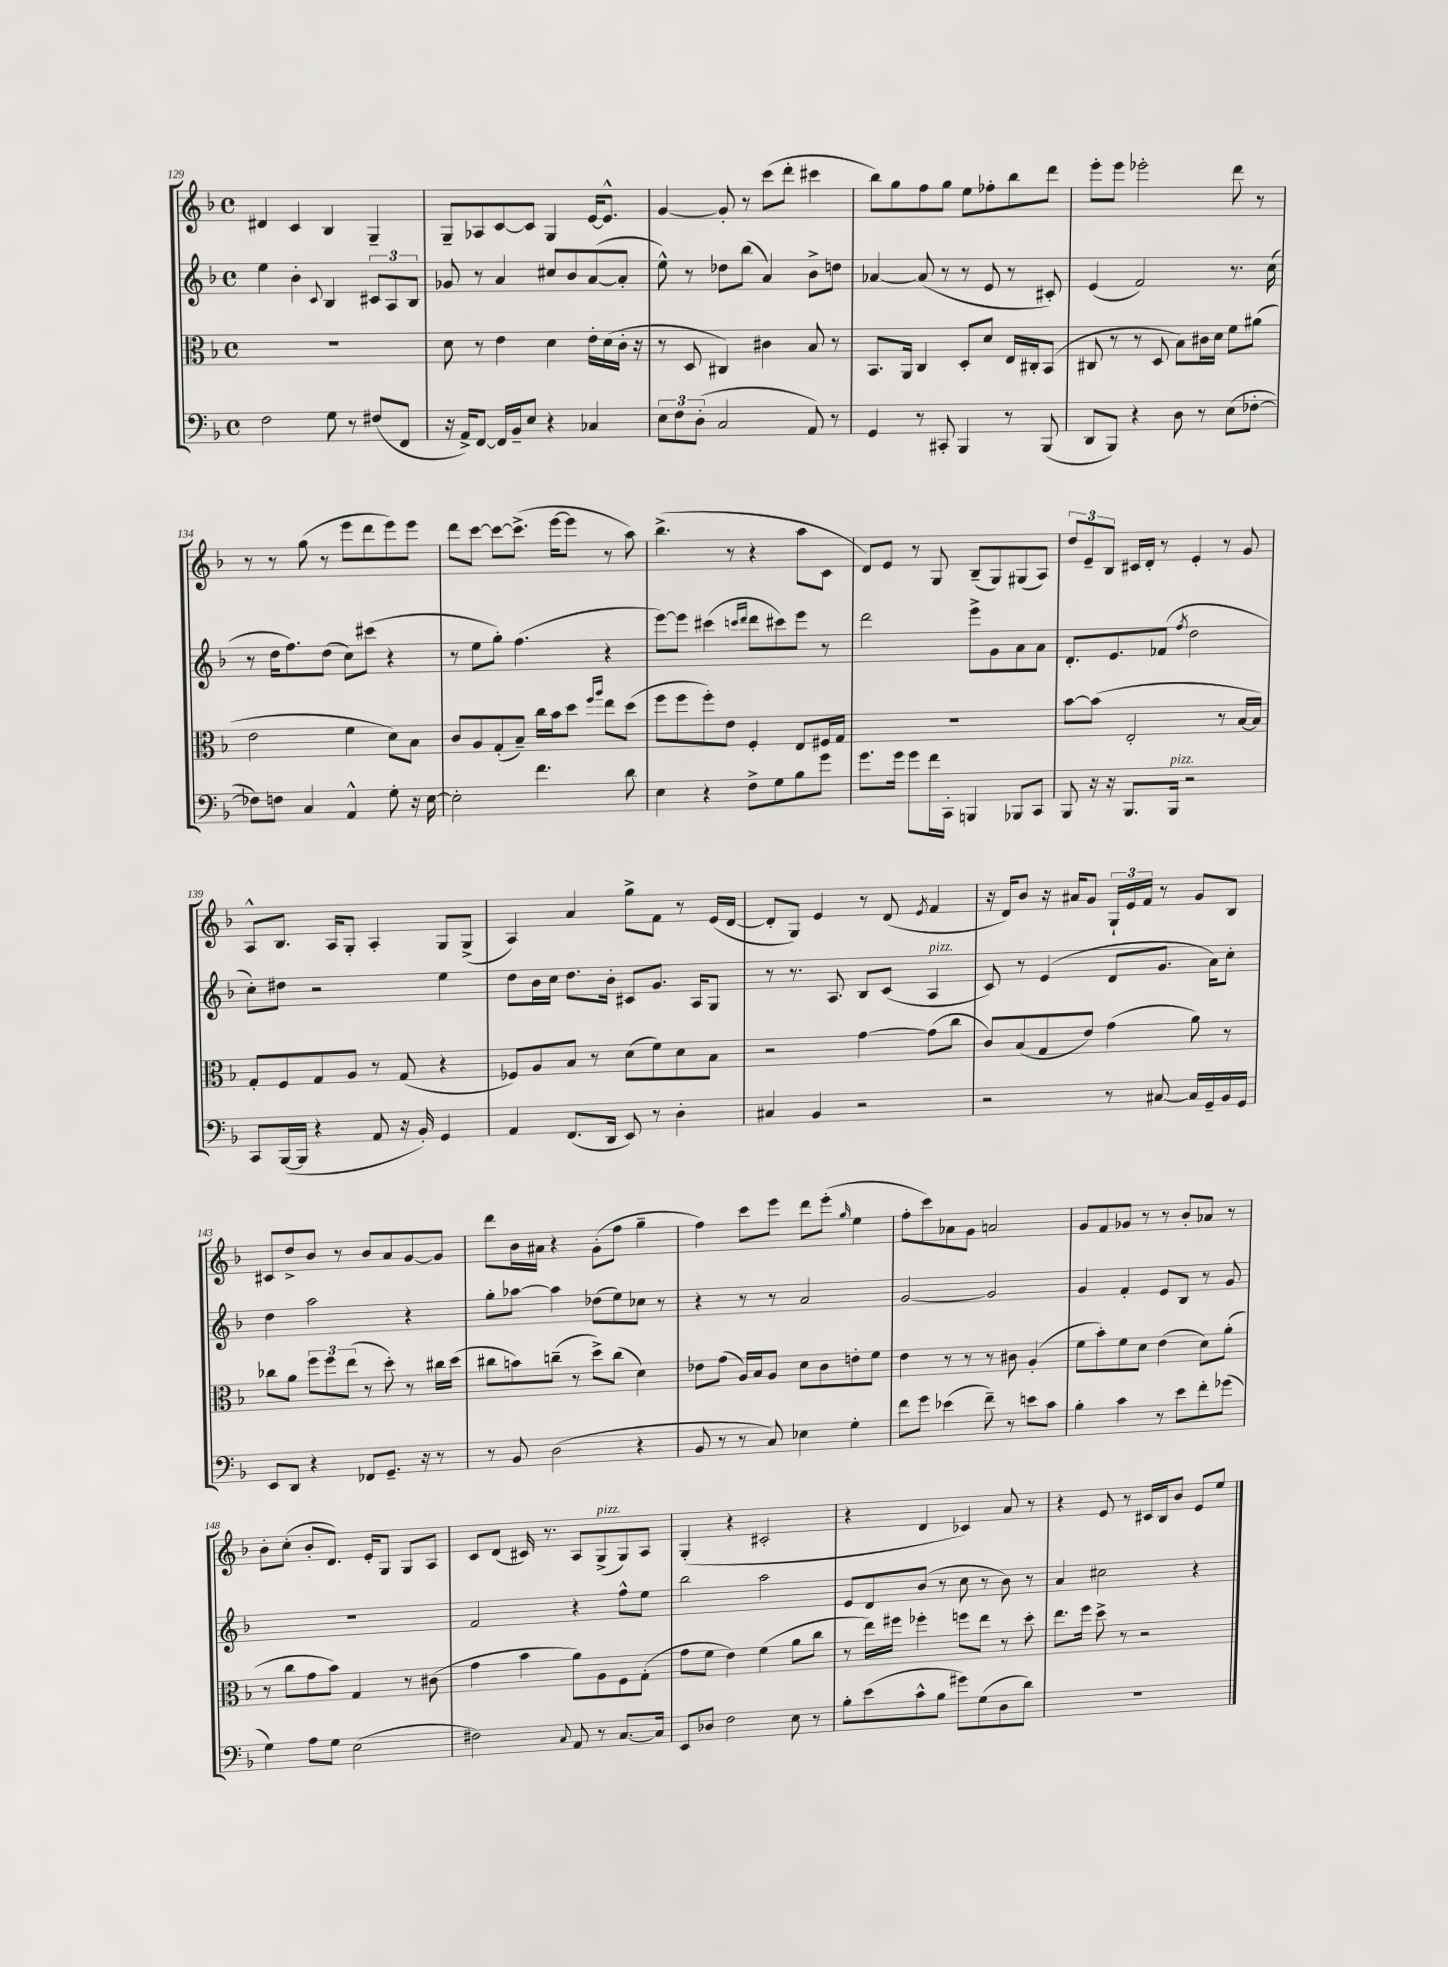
<<
\new StaffGroup <<
\new Staff = "s0" {
    \clef treble \key f \major \defaultTimeSignature \time 4/4
    dis'4 c'4 bes4 g4-- |
    g8-- aes8 c'8~ c'8 g4 e'16~ e'8.-^ |
    g'4~ g'8-. r8 c'''8( d'''8-. cis'''4 |
    bes''8) g''8 f''8 g''8 e''8 fes''8-. bes''8 d'''8 |
    e'''8-. e'''8 ees'''2-. d'''8 r8 |
    r8 r8 g''8( r8 e'''8 d'''8 e'''8) e'''8 |
    d'''8 c'''8~ c'''8~ c'''8.->( e'''16~ e'''8 r8 a''8) |
    bes''4.->( r8 r4 a''8 c'8 |
    d'8) e'8 r8 g8 bes8--( g8) gis8( a8) |
    \tuplet 3/2 { d''8 e'8-- bes8 } cis'16 d'16-. r8 e'4-. r8 g'8 |
    a8-^ bes8. a16 g8-. a4-. g8 g8->( |
    a4) a'4 g''8-> f'8 r8 e'16( d'16~ |
    d'8-. g8) e'4 r8 d'8( \acciaccatura { e'8 } f'4 |
    r16 d'16) bes'8 r16 ais'16 g'8 \tuplet 3/2 { g16-! e'16 f'16 } r8 g'8 bes8 |
    cis'8 d''8-> bes'8 r8 bes'8 a'8 g'8~ g'8 |
    d'''8 bes'16 ais'16 r4 g'8-.( f''8 g''4-- |
    f''4) c'''8 e'''8 d'''8 e'''8-.( \grace { g''16 } e''4 |
    f''8-. c'''8) aes'8 g'8 a'2 |
    g'8 f'8 ges'8 r8 r8 bes'8-. aes'8 r8 |
    bes'8-. c''8-.( bes'8-. d'8.) e'16-. g8 g8 a8 |
    c'8 d'8( cis'16) r8. a8 g8->^\markup { \italic "pizz." }( g8) a8 |
    g4-.( r4 cis'2-. |
    r4 d'4 ces'4) a'8 r8 |
    r4 e'8 r8 cis'16 bes16 bes'8 e'8 e''8 \bar "|." |
}
\new Staff = "s1" {
    \clef treble \key f \major \defaultTimeSignature \time 4/4
    e''4 bes'4-. \appoggiatura { c'8 } bes4 \tuplet 3/2 { cis'8 a8 bes8 } |
    ges'8 r8 a'4 cis''8 bes'8 a'8~( a'8-. |
    e''8-^) r8 des''8 bes''8( a'4) bes'8-> d''8 |
    aes'4~ aes'8( r8 r8 e'8 r8 cis'8-.) |
    e'4( f'2) r8. c''16( |
    r8 d''16 f''8.) d''8( c''8) cis'''8( r4 |
    r8 e''8 g''8-.) f''4.( r4 |
    e'''8~) e'''8 cis'''4( \grace { c'''16 d'''16 } d'''8 cis'''8) e'''8 r8 |
    d'''2 e'''8-> g'8 a'8 a'8 |
    d'8.-. e'8. fes'8( \acciaccatura { f''8 } d''2 |
    c''8-.) dis''8 r2 e''4 |
    d''8 bes'16 c''16 d''8. bes'16-. cis'8 g'8. a16 g8 |
    r8 r8. a8. bes8 c'8( a4^\markup { \italic "pizz." } |
    c'8) r8 e'4( d'8 g'8. a'16) c''8-. |
    d''4 a''2 r4 |
    g''8-. aes''8~ aes''4 des''8( e''8) ces''8 r8 |
    r4 r8 r8 a'2 |
    g'2~ g'2 |
    g'4 f'4-. e'8 bes8 r8 g'8 |
    r1 |
    f'2 r4 f''8-^ e''8 |
    bes''2 a''2 |
    e'8 d'8 bes'8( r8 c''8 r8 bes'8) r8 |
    a'4 cis''2 r4 \bar "|." |
}
\new Staff = "s2" {
    \clef alto \key f \major \defaultTimeSignature \time 4/4
    R1 |
    d'8 r8 e'4 d'4 e'16-. d'16( c'16-. r16 |
    r8 d8 cis4) cis'4 bes8 r8 |
    bes,8. a,16 c4 d8-. d'8 e16 cis16-. bes,8( |
    cis8 r8 r8 d8 bes8) cis'16 d'16 f'8 ais'8( |
    e'2 f'4 d'8) bes8 |
    c'8 a8 g8-.( bes8--) c''16 bes'16 d''8 \grace { f''16 a''16 } e''8 d''8( |
    f''8 f''8 f''8-.) e'8 f4-. e8 fis16 g16 |
    R1 |
    bes'8~ bes'8( e2-. r8 bes16~ bes16) |
    g8-. f8 g8 a8 r8 g8( r4 |
    fes8) a8 bes8 r8 d'8( f'8) d'8 bes8 |
    r2 g'4~ g'8( c''8 |
    c'8) bes8( g8 e'8) g'4( a'8) r8 |
    ces''8 a'8 \tuplet 3/2 { f''8 f''8 e''8( } r8 d''8-.) r8 cis''16 d''16( |
    cis''8 b'8) c''8--( r8 d''8->) c''8( d'4) |
    ees'8 g'8( a16) bes16 a8 d'8 c'8 e'8-. f'8 |
    e'4 r8 r8 r8 cis'8 a4-.( |
    f'8 bes'8-.) f'8 d'8 e'4( d'8) a'8-.( |
    r8 c''8 g'8 bes'8) g4 r8 cis'8( |
    g'4 bes'4 a'8) a8 f8 g8-.( |
    g'8 f'8 e'4) f'4( a'8 c''8 |
    r8 e''16) fis''16 fes''4-. f''8 e''8 r8 d''8-. |
    e''8. f''16 d''8-> r8 r2 \bar "|." |
}
\new Staff = "s3" {
    \clef bass \key f \major \defaultTimeSignature \time 4/4
    f2 g8 r8 fis8( f,8 |
    r16 a,16->) f,8~ f,16 bes,16-- e8 r4 ces4 |
    \tuplet 3/2 { e8 f8 d8-.( } c2 a,8) r8 |
    g,4 r8 cis,8-. bes,,4 r8 bes,,8( |
    d,8 bes,,8) r4 d8 r8 e8( fes8~-. |
    fes8) f8 c4 a,4-^ g8-. r16 e16~ |
    e2-. f'4. d'8 |
    e4 r4 f8-> g8 bes8 g'8 |
    g'8. g'16 g'8 f'16 c,16-. b,,4 bes,,8 c,8 |
    bes,,8 r16 r16 bes,,8. bes,,16^\markup { \italic "pizz." } r2 |
    c,8 bes,,16~( bes,,16 r4 a,8 r16 bes,16-.) g,4 |
    a,4 f,8.( d,16 e,8) r8 d4-. |
    cis4 bes,4 r2 |
    r2 r8 cis8~ cis16 g,16-- bes,16 g,16 |
    e,8 d,8 r4 fes,8 g,8.-- r16 r8 |
    r8 bes,8 d2( r4 |
    bes,8 r8 r8 c8) ees4 g4-. |
    f'8 g'8 ees'4( f'8--) r8 e'8 c'8 |
    bes4-. c'4 r8 e'8 f'8-. ges'8( |
    g4) a8 g8 e2( |
    fis2) \appoggiatura { c8 } a,8 r8 c8.~ c16 |
    e,8 des8 f2 e8 r8 |
    bes8-. e'8( c'8-^ bes8 gis'8) g8( d8 d'8) |
    R1 \bar "|." |
}
>>
>>
\layout { \context { \Score currentBarNumber = #129 } }
